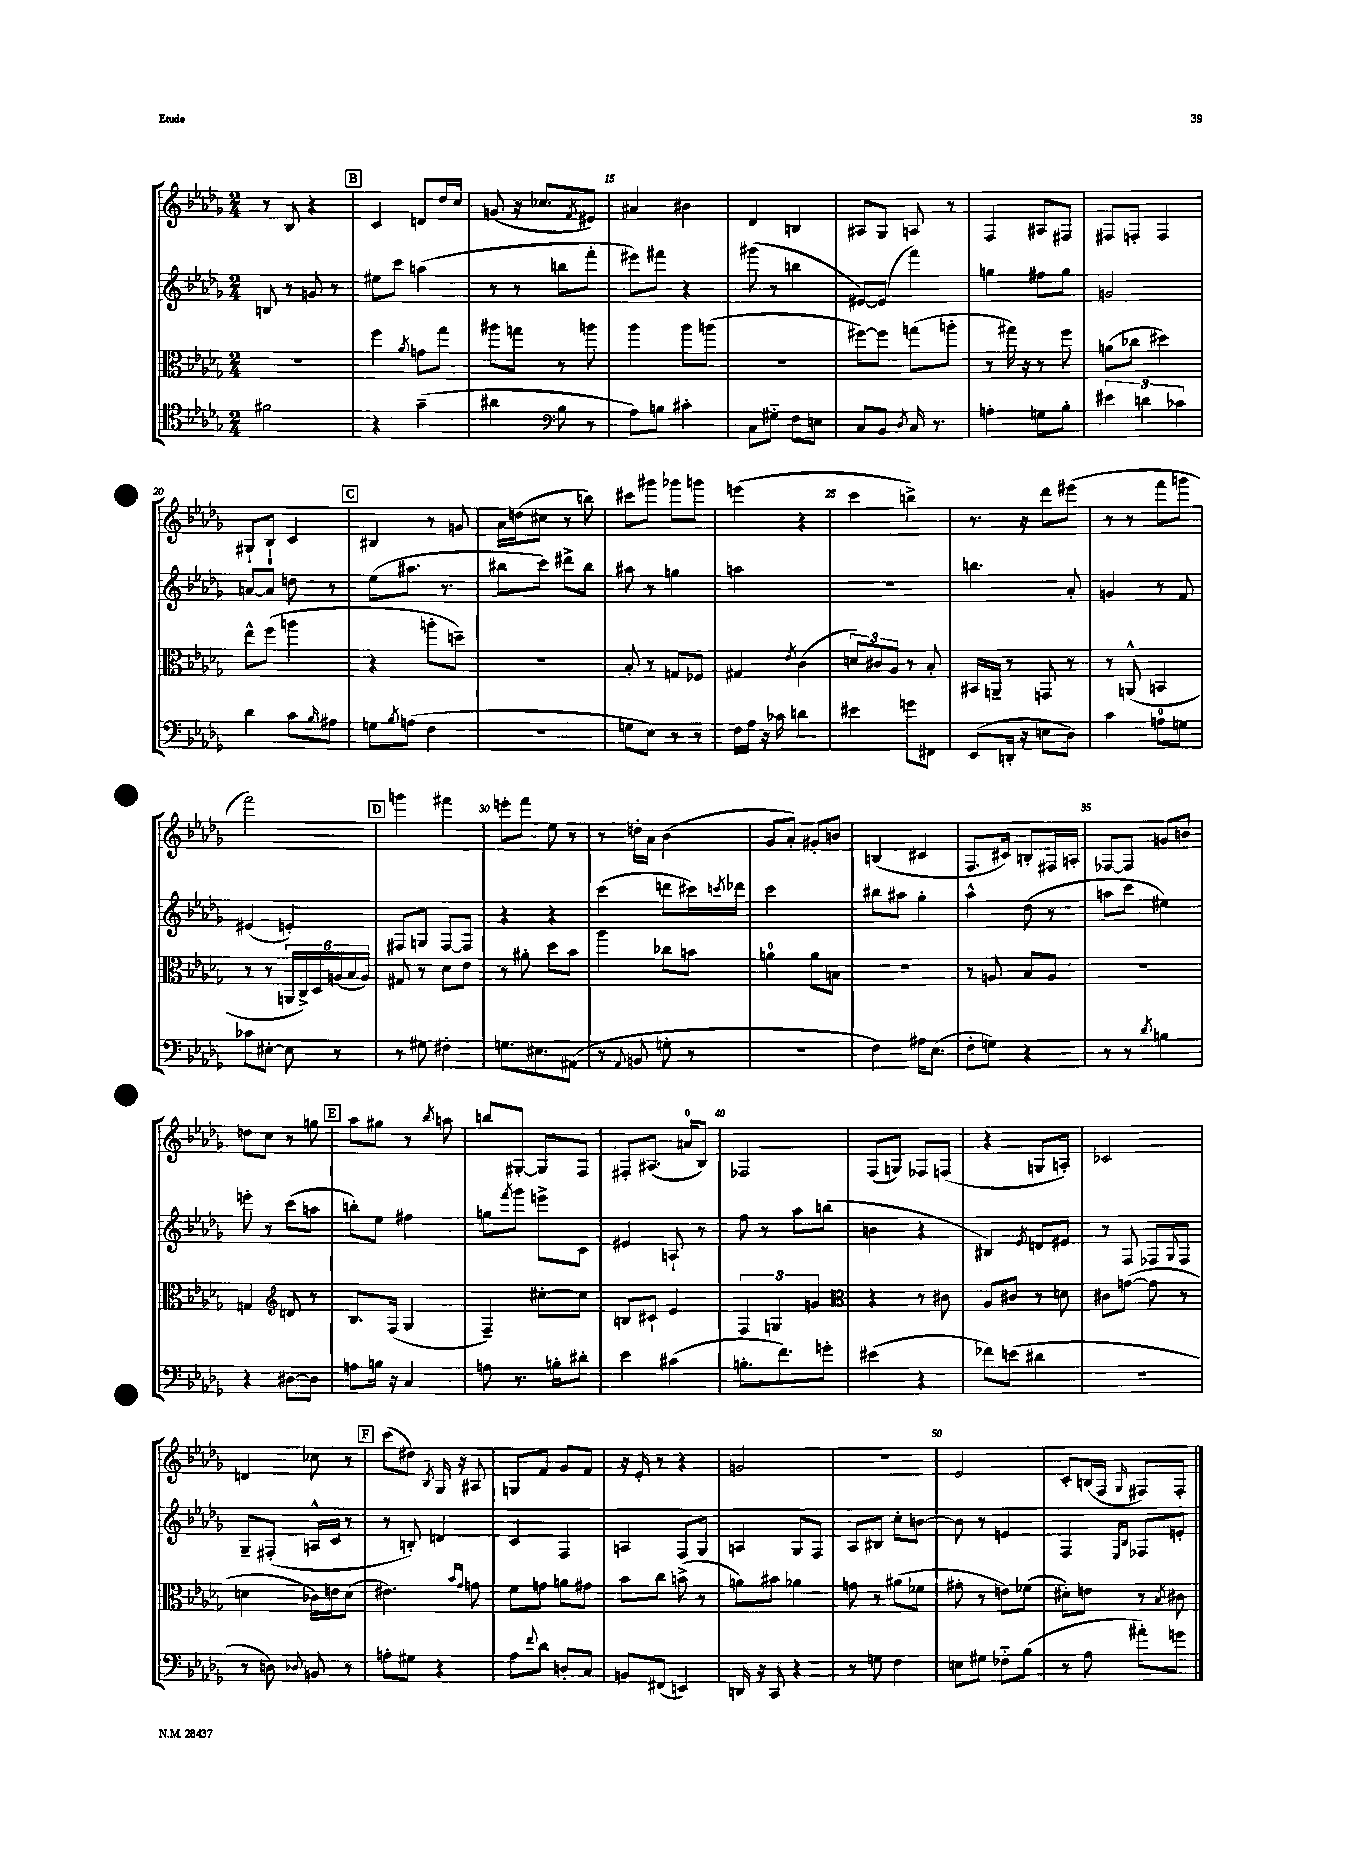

**kern	**kern	**kern	**kern
*part4	*part3	*part2	*part1
*staff4	*staff3	*staff2	*staff1
*clefC4	*clefC3	*clefG2	*clefG2
*k[b-e-a-d-g-]	*k[b-e-a-d-g-]	*k[b-e-a-d-g-]	*k[b-e-a-d-g-]
*M2/4	*M2/4	*M2/4	*M2/4
=12	=12	=12	=12
2f#X\	2r	8Bn/	8r
.	.	8r	8B-/
.	.	8gn/	4r
.	.	8r	.
!!LO:REH:place=s1:t=B
=13	=13	=13	=13
4r	4ff\	8ee#X\L	4c/
.	.	8ccc\J	.
.	8qa-/	.	.
(4g-~\	8gn\L	(4aan\	8dn/L
.	8gg-\J	.	16dd-/L
.	.	.	16cc/JJ
=14	=14	=14	=14
4a#X\	8aa#X\L	8r	(8gn/
.	8ggn\J	8r	16r
.	.	.	8.cc-X/L
*clefF4	*	*	*
8B-\	8r	8bbn\L	.
.	.	.	8qf/
8r	8aan\	8fff'\J	8e#X/J)
=15	=15	=15	=15
8A-\L)	4aa-\	8eee#X\L)	4a#X/
8Bn\J	.	8fff#X\J	.
4c#X'\	8aa-\L	4r	4b#X\
.	(8aan\J	.	.
=16	=16	=16	=16
8C\L	2r	(8ggg#X\	4d-/
8G#X\J	.	8r	.
8F\L	.	4bbn\	4Bn/
8En\J	.	.	.
=17	=17	=17	=17
8C/L	[8ff#X\L)	[8e#X/L)	8A#X/L
8BB-/J	8ff#\J]	(8e#/J]	8G-/J
8qD-/	.	.	.
16C/	(8ggn\L	4fff\)	8An/
8.r	.	.	.
.	8aan'\J	.	8r
=18	=18	=18	=18
4An'\	8r	4ggn\	4F/
.	16gg#X\)	.	.
.	16r	.	.
8Gn\L	8r	8ff#X\L	8A#X/L
8B-'\J	8ff\	8gg\J	8F#X/J
=19	=19	=19	=19
6e#X\	(8an\L	2gn/	8F#X/L
.	8cc-X\J	.	8Fn'/J
6dn\	.	.	.
.	4dd#X\)	.	4F/
6c-X\	.	.	.
!!LO:LB:g=z
=20	=20	=20	=20
4d-\	8ee-^^\L	[8an/L	8G#X`/L
.	(8ff\J	8a/J]	8B-`/J
8c\L	4aan\	8ddn\	4c/
16qqB-/	.	.	.
8A#X\J	.	8r	.
!!LO:REH:place=s1:t=C
=21	=21	=21	=21
8Gn\L	4r	(8ee-\L	4B#X/
8qB-/	.	.	.
(8An\J	.	8.aa#X\J	.
4F\	8aan'\L	.	8r
.	.	8.r	.
.	8ddn~\J)	.	8gn/
=22	=22	=22	=22
2r	2r	8bb#X\L	16a-\LL
.	.	.	(16ddn\J
.	.	8ccc\J)	8cc#X\J
.	.	8ddd#X^\L	8r
.	.	8bb#\J	8bbn\)
=23	=23	=23	=23
8Gn\L	8B-'/	8aa#X\	8ccc#X\L
8E-\J)	8r	8r	8ggg#X\J
8r	8Gn/L	4ggn\	8ggg-X\L
8r	8F-X/J	.	8gggn\J
=24	=24	=24	=24
16F\LL	4G#X/	2aan\	(4eeen\
16A-\JJ	.	.	.
16r	.	.	.
16c-X\	.	.	.
.	8qe-/	.	.
4dn\	(4c\	.	4r
=25	=25	=25	=25
4e#X\	12dn/L)	2r	4ccc\
.	12c#X/	.	.
.	12A-/J	.	.
8gn\L	8r	.	4bbn^\)
8FF#X\J	8B-'/	.	.
=26	=26	=26	=26
(8EE-/L	16BB#X/LL	4.bbn\	8.r
.	16AAn~/JJ	.	.
16DDn'/Jk	8r	.	.
16r	.	.	16r
8En\L	8GGn/	.	8ddd-\L
8D-\J)	8r	8a-'/	(8eee#X\J
=27	=27	=27	=27
4c\	8r	4gn/	8r
.	(8AAn^^/	.	8r
8An\L	4BBn/	8r	8fff\L
8Gn\J	.	8f/	8gggn\J
!!LO:LB:g=z
=28	=28	=28	=28
8c-X\L	8r	(4e#X/	2fff\)
[8E#X'\J	8r	.	.
8E#\]	24AAn/LL	4en'/)	.
.	24C^/)	.	.
.	24D-/	.	.
8r	(24An/	.	.
.	24B-/	.	.
.	24A/JJ)	.	.
!!LO:REH:place=s1:t=D
=29	=29	=29	=29
8r	8G#X/	8F#X/L	4gggn\
8G#X\	8r	8Gn/J	.
4F#X'\	8d-\L	[8F#/L	4fff#X\
.	8e-\J	8F#/J]	.
=30	=30	=30	=30
8.Gn\L	8r	4r	8eeen'\L
.	8a#X'\	.	8fff\J
8.E#X\	.	.	.
.	8dd-\L	4r	8ee-\
(8AA#X\J	8b-\J	.	8r
=31	=31	=31	=31
8r	4aa-\	(4ccc\	8r
8qqAA-/	.	.	.
8BBn/	.	.	16ddn'\LL
.	.	.	16a-\JJ
8Gn'\	8cc-X\L	8dddn\L	(4b-\
8r	8bn\J	16ccc#X\L)	.
.	.	8qcccn/	.
.	.	16ddd-X\JJ	.
=32	=32	=32	=32
2r	4an\	2ccc\	8g-/L
.	.	.	8a-'/J)
.	8a\L	.	8g#X'/L
.	8Bn\J	.	8bn/J
=33	=33	=33	=33
4F\)	2r	8bb#X\L	(4Bn/
.	.	8aa#X\J	.
16A#X\KL	.	4gg-'\	4c#X/
(8.E-\J	.	.	.
=34	=34	=34	=34
8F'\L	8r	4aa-^^\	8.F/L
8Gn\J)	8An/	.	.
.	.	.	16c#X/Jk)
4r	8B-/L	(8dd-\	8Bn'/L
.	8A/J	8r	16F#X/L
.	.	.	16An'/JJ
=35	=35	=35	=35
8r	2r	8aan\L	[8F-X/L
8r	.	8ccc\J	8F-/J]
8qd-/	.	.	.
4Bn\	.	4ee#X\)	8gn/L
.	.	.	8bn/J
!!LO:LB:g=z
=36	=36	=36	=36
4r	4Gn/	8eeen'\	8ddn\L
.	.	8r	8cc\J
*	*clefG2	*	*
[8D#X\L	8dn/	(8ccc\L	8r
8D#\J]	8r	8aan\J	8ggn\
!!LO:REH:place=s1:t=E
=37	=37	=37	=37
8An\L	8.B-/L	8bbn'\L)	8aa-\L
16Bn\Jk	.	8ee-\J	8gg#X\J
16r	(16F/Jk	.	.
4C/	4G-/	4ff#X\	8r
.	.	.	8qbb-/
.	.	.	8aan\
=38	=38	=38	=38
8An\	4F~/)	8ggn\L	8bbn/L
.	.	8qfff/	.
8.r	.	8ggg-\J	[8G#X'/J
.	[8cc#X'\L	8eeen^\L	8G#/L]
16Bn'\KL	.	.	.
8d#X'\J	8cc#\J]	8c\J	8F/J
=39	=39	=39	=39
4e-\	8Bn/L	4e#X/	8F#X'/L
.	8c#X`/J	.	(8.A#X/J
(4c#X\	4e-/	8An`/	.
.	.	.	16an/KL
.	.	8r	8B-/J)
=40	=40	=40	=40
8.Bn'\L	6F/	8ff\	2F-X/
.	.	8r	.
.	6Gn/	.	.
8.f\)	.	.	.
.	.	8aa-\L	.
.	6gn/	.	.
8gn'\J	.	(8bbn\J	.
=41	=41	=41	=41
*	*clefC3	*	*
(4e#X\	4r	4bn\	(8F/L
.	.	.	8Gn/J)
4r	8r	4r	8F-X/L
.	8c#X\	.	(8Fn/J
=42	=42	=42	=42
8f-X\L)	8A-/L	4B#X/)	4r
(8en\J	8c#X/J	.	.
.	.	8qe-/	.
4d#X\	8r	8dn/L	8Gn/L
.	8dn\	8e#X/J	8An'/J)
=43	=43	=43	=43
2r	8c#X\L	8r	2c-X/
.	([8gn\J	8F/	.
.	8g\]	8F-X/L	.
.	.	8qqG-/	.
.	8r	8F-/J	.
!!LO:LB:g=z
=44	=44	=44	=44
8r	4dn\	8G-~/L	4dn/
8Dn\)	.	(8F#X'/J	.
8qqD-X/	.	.	.
8BBn/	16c-X\LL)	16An^^/LL	8cc-X\
.	16en\J	16c/JJ	.
8r	(8d\J	8r	8r
!!LO:REH:place=s1:t=F
=45	=45	=45	=45
8An'\L	4.e#X\)	8r	(8ccc\L
8G#X\J	.	8Bn'/)	8dd#X\J)
.	.	.	8qB-/
4r	.	4dn/	16G-/
.	.	.	16r
.	16qqb-/LL	.	.
.	16qqg-/JJ	.	.
.	8gn\	.	8A#X/
=46	=46	=46	=46
8A-\L	8f\L	4c/	8Gn/L
8qqf/	.	.	.
8d-\J	8gn\J	.	8f/J
8Dn'/L	8an\L	4F/	8g-/L
8C/J	8g#X\J	.	8f/J
=47	=47	=47	=47
8BBn/L	8b-\L	4An/	16r
.	.	.	16e-'/
(8FF#X/J	8cc\J	.	8r
4EEn/)	(8bn^\	8F/L	4r
.	8r	8G-/J	.
=48	=48	=48	=48
16DDn/	8an\L)	4An/	2gn/
16r	.	.	.
8CC/	8b#X\J	.	.
4r	4a-X\	8G-/L	.
.	.	8F/J	.
=49	=49	=49	=49
8r	8gn\	8A-/L	2r
8Gn\	8r	8B#X/J	.
4F\	(8a#X\L	8cc'\L	.
.	8f-X\J	[8bn\J	.
=50	=50	=50	=50
8En\L	8g#X'\	8b\]	2e-/
8G#X\J	8r	8r	.
8F-X\L	8en\L)	4en/	.
(8B-\J	(8f-X\J	.	.
=51	=51	=51	=51
8r	8d#X'\L)	4F/	8c'/L
8A-\	8en\J	.	(16Bn/L
.	.	.	16F/JJ
.	.	16qqE-/LL	.
.	.	16qqB-/JJ	16qqG-/
8a#X'\L)	8r	8F-X/L	8F#X/L)
.	8qB-/	.	.
8gn\J	8c#X\	8en'/J	8F#'/J
==	==	==	==
*-	*-	*-	*-
